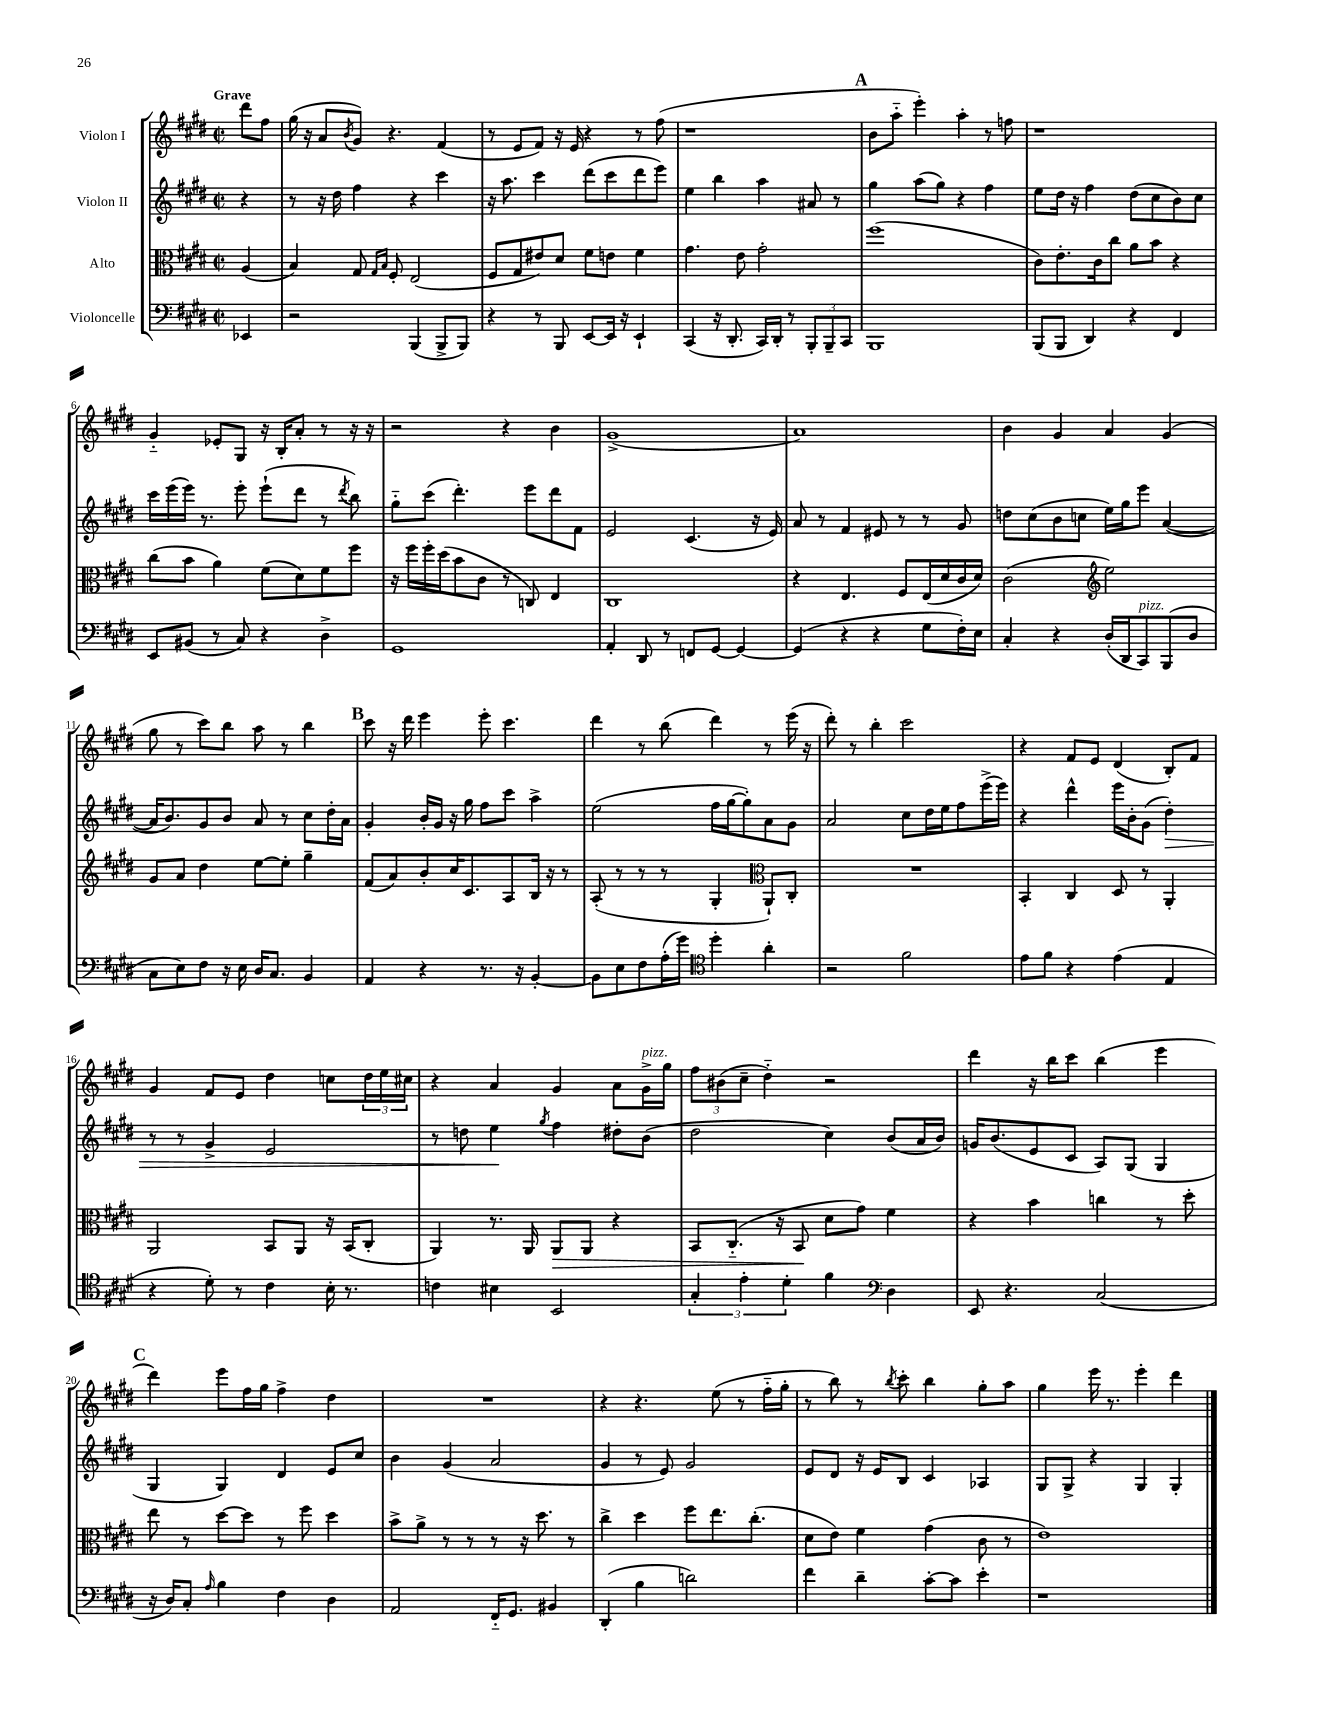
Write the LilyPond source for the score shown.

<<
\new StaffGroup <<
\new Staff = "s0" \with { instrumentName = "Violon I" } {
    \clef treble \key e \major \defaultTimeSignature \time 2/2 \partial 4 \tempo "Grave"
    dis'''8 fis''8 |
    gis''16( r16 a'8 \acciaccatura { b'8 } gis'8) r4. fis'4( |
    r8 e'8 fis'8) r16 e'16 r4 r8 fis''8( |
    r1 |
    \mark \markup { \bold "A" } b'8 a''8-_ e'''4-.) a''4-. r8 f''8 |
    r1 |
    gis'4-_ ees'8-. gis8 r16 b16-. a'8-. r8 r16 r16 |
    r2 r4 b'4 |
    gis'1->( |
    a'1) |
    b'4 gis'4 a'4 gis'4( |
    gis''8 r8 cis'''8) b''8 a''8 r8 b''4 |
    \mark \markup { \bold "B" } cis'''8 r16 dis'''16 e'''4 e'''8-. cis'''4. |
    dis'''4 r8 b''8( dis'''4) r8 e'''16( r16 |
    dis'''8-.) r8 b''4-. cis'''2 |
    r4 fis'8 e'8 dis'4( b8-.) fis'8 |
    gis'4 fis'8 e'8 dis''4 c''8 \tuplet 3/2 { dis''16 e''16 cis''16 } |
    r4 a'4 gis'4 a'8 gis'16->^\markup { \italic "pizz." } gis''16 |
    \tuplet 3/2 { fis''8 bis'8( cis''8-- } dis''4-_) r2 |
    dis'''4 r16 b''16 cis'''8 b''4( e'''4 |
    \mark \markup { \bold "C" } dis'''4) e'''8 fis''16 gis''16 fis''4-> dis''4 |
    R1 |
    r4 r4. e''8( r8 fis''16-_ gis''16-. |
    r8 b''8) r8 \acciaccatura { b''8 } cis'''8-. b''4 gis''8-. a''8 |
    gis''4 e'''16 r8. e'''4-. dis'''4 \bar "|." |
}
\new Staff = "s1" \with { instrumentName = "Violon II" } {
    \clef treble \key e \major \defaultTimeSignature \time 2/2 \partial 4
    r4 |
    r8 r16 dis''16 fis''4 r4 cis'''4 |
    r16 a''8. cis'''4 dis'''8( cis'''8 dis'''8 e'''8) |
    e''4 b''4 a''4 ais'8 r8 |
    \mark \markup { \bold "A" } gis''4 a''8( gis''8) r4 fis''4 |
    e''8 dis''16 r16 fis''4 dis''8( cis''8 b'8) cis''8 |
    cis'''16 e'''16( e'''16) r8. e'''8-. e'''8-!( dis'''8 r8 \acciaccatura { dis'''8 } b''8) |
    gis''8-_ cis'''8( dis'''4.-.) e'''8 dis'''8 fis'8 |
    e'2 cis'4.( r16 e'16) |
    a'8 r8 fis'4 eis'8 r8 r8 gis'8 |
    d''8 cis''8( b'8 c''8 e''16) gis''16 e'''8 a'4~( |
    a'16 b'8.) gis'8 b'8 a'8 r8 cis''8 dis''16-. a'16 |
    \mark \markup { \bold "B" } gis'4-. b'16-. gis'16 r16 gis''16 fis''8 cis'''8 a''4-> |
    e''2( fis''16 gis''16~ gis''8-.) a'8 gis'8 |
    a'2 cis''8 dis''16 e''16 fis''8 e'''16->( e'''16) |
    r4 dis'''4-^ e'''16 b'16-. gis'8( dis''4-.\>) |
    r8 r8 gis'4-> e'2 |
    r8 d''8 e''4\! \acciaccatura { gis''8 } fis''4 dis''8-. b'8( |
    dis''2 cis''4) b'8( a'16 b'16) |
    g'16 b'8.( e'8 cis'8 a8) gis8( gis4 |
    \mark \markup { \bold "C" } gis4 gis4) dis'4 e'8 cis''8 |
    b'4 gis'4( a'2 |
    gis'4 r8 e'8) gis'2 |
    e'8 dis'8 r16 e'16 b8 cis'4 aes4 |
    gis8 gis8-> r4 gis4 gis4-. \bar "|." |
}
\new Staff = "s2" \with { instrumentName = "Alto" } {
    \clef alto \key e \major \defaultTimeSignature \time 2/2 \partial 4
    a4( |
    b4) gis8 \grace { gis16 b16 } fis8-. e2( |
    fis8 gis8 eis'8) dis'8 fis'8 e'8 fis'4 |
    gis'4. e'8 gis'2-. |
    \mark \markup { \bold "A" } fis''1( |
    cis'8) e'8.-. cis'16 cis''8 a'8 b'8 r4 |
    cis''8( b'8 a'4) fis'8( dis'8) fis'8 fis''8 |
    r16 fis''16 fis''16-. dis''16( b'8 cis'8 r8 c8) e4 |
    cis1 |
    r4 e4. fis8 e16( dis'16 cis'16 dis'16) |
    cis'2( \clef treble e''2) |
    gis'8 a'8 dis''4 e''8~ e''8-. gis''4-- |
    \mark \markup { \bold "B" } fis'8( a'8) b'8-. cis''16 cis'8. a8 b16 r16 r8 |
    a8-.( r8 r8 r8 gis4-. \clef alto a,8-!) cis8-. |
    R1 |
    b,4-. cis4 dis8 r8 a,4-. |
    a,2 b,8 a,8 r16 b,16( cis8-. |
    a,4) r8. a,16 a,8\> a,8 r4 |
    b,8 cis8.-_( r16 b,8\! dis'8 gis'8) fis'4 |
    r4 b'4 c''4 r8 dis''8-. |
    \mark \markup { \bold "C" } e''8 r8 dis''8~ dis''8 r8 fis''8 dis''4 |
    b'8-> a'8-> r8 r8 r8 r16 dis''8. r8 |
    cis''4-> dis''4 fis''8 e''8. cis''8.-.( |
    dis'8 e'8) fis'4 gis'4( cis'8 r8 |
    e'1) \bar "|." |
}
\new Staff = "s3" \with { instrumentName = "Violoncelle" } {
    \clef bass \key e \major \defaultTimeSignature \time 2/2 \partial 4
    ees,4 |
    r2 b,,4( b,,8-> b,,8) |
    r4 r8 b,,8 e,8~ e,16 r16 e,4-! |
    cis,4( r16 dis,8.-. cis,16) dis,16-. r8 \tuplet 3/2 { b,,8-. b,,8-- cis,8 } |
    \mark \markup { \bold "A" } b,,1 |
    b,,8( b,,8 dis,4) r4 fis,4 |
    e,8 bis,8( r8 cis8) r4 dis4-> |
    gis,1 |
    a,4-. dis,8 r8 f,8 gis,8~ gis,4~ |
    gis,4( r4 r4 gis8 fis16-.) e16 |
    cis4-. r4 dis16-.( dis,16 cis,8^\markup { \italic "pizz." }) b,,8( dis8 |
    cis8 e8) fis8 r16 e16 dis16 cis8. b,4 |
    \mark \markup { \bold "B" } a,4 r4 r8. r16 b,4~-. |
    b,8 e8 fis8 a16-.( gis'16) \clef tenor dis''4-. a'4-. |
    r2 fis'2 |
    e'8 fis'8 r4 e'4( e4 |
    r4 dis'8-.) r8 cis'4 b16-. r8. |
    c'4 bis4 b,2 |
    \tuplet 3/2 { gis4-. e'4-. dis'4-. } fis'4 \clef bass dis4 |
    e,8 r4. cis2( |
    \mark \markup { \bold "C" } r16 dis16) cis8-. \grace { a16 } b4 fis4 dis4 |
    a,2 fis,16-_ gis,8. bis,4 |
    dis,4-.( b4 d'2) |
    fis'4 dis'4-- cis'8~-. cis'8 e'4-. |
    r1 \bar "|." |
}
>>
>>
